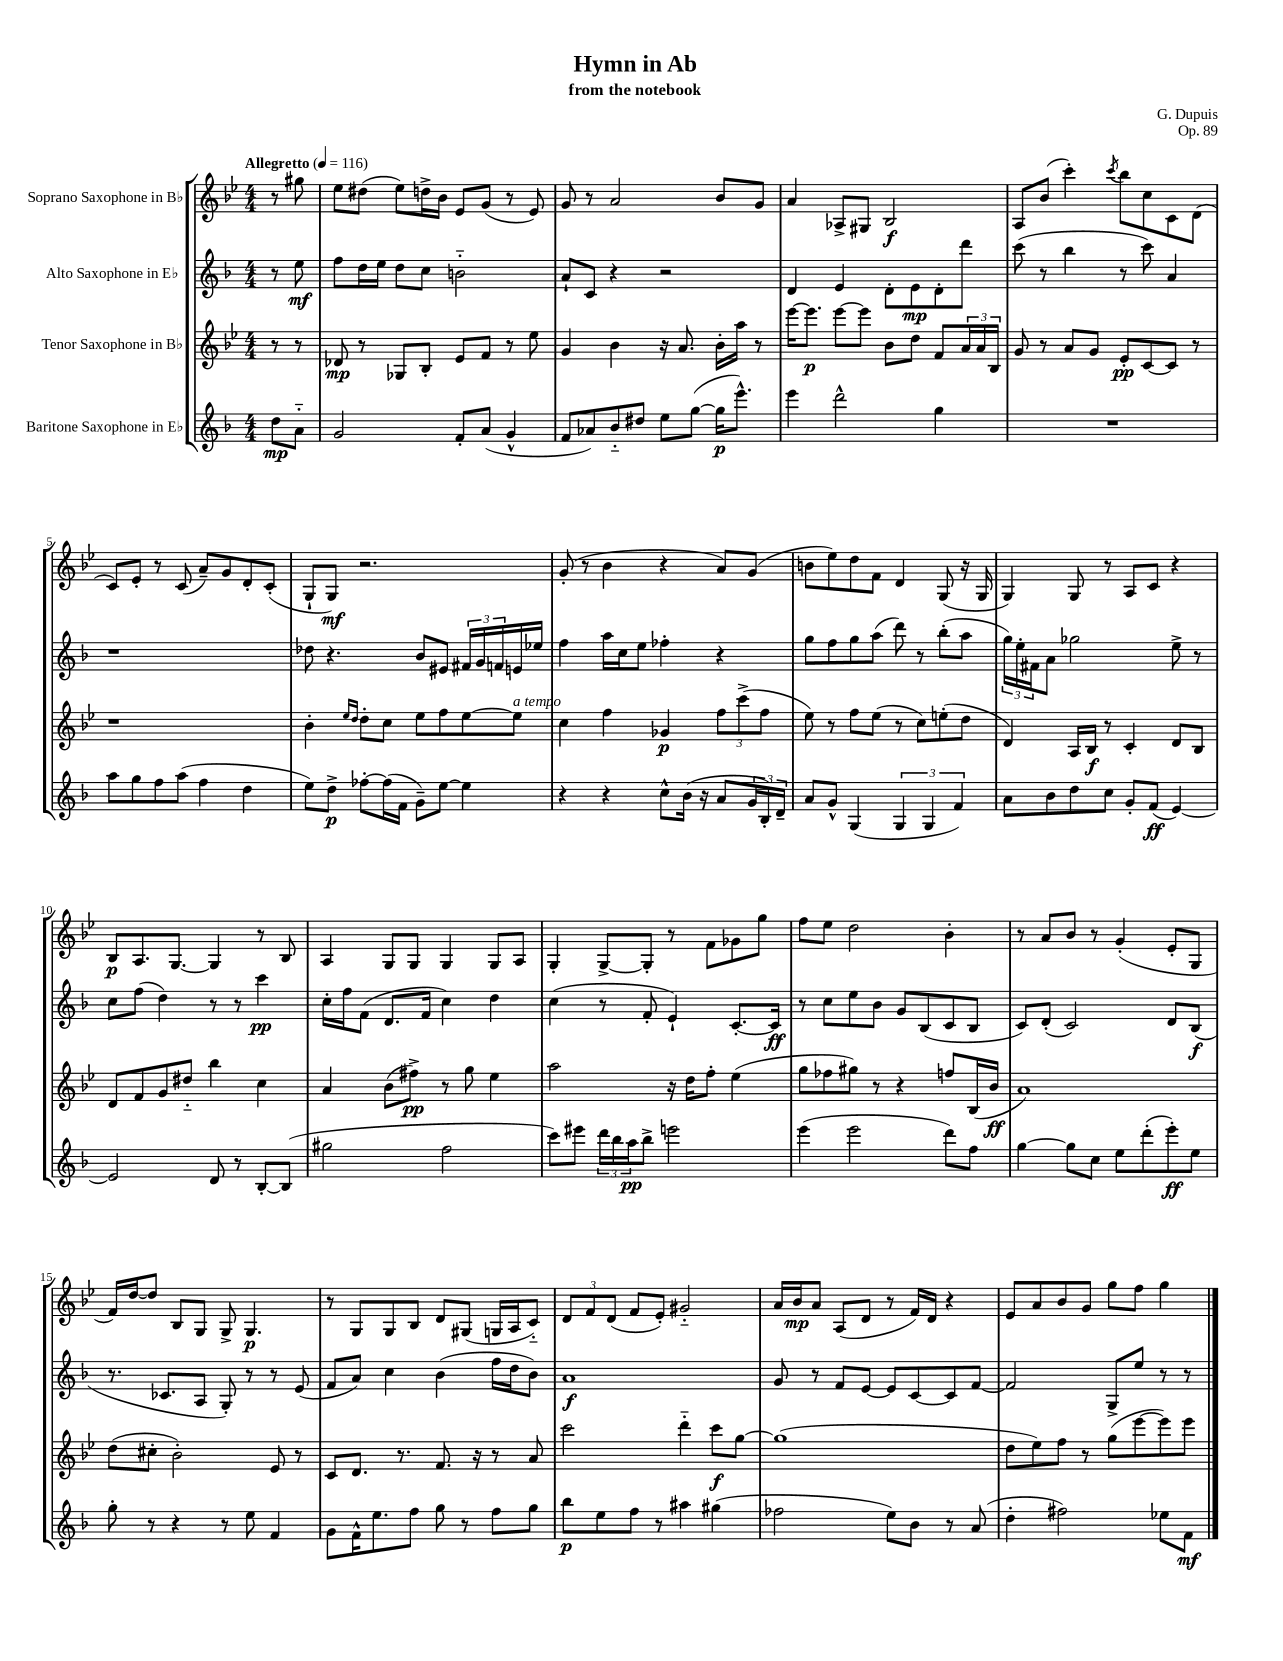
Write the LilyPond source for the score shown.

\header { title = "Hymn in Ab" composer = "G. Dupuis" subtitle = "from the notebook" opus = "Op. 89" }
<<
\new StaffGroup <<
\new Staff = "s0" \with { instrumentName = "Soprano Saxophone in Bb" } {
    \clef treble \key bes \major \numericTimeSignature \time 4/4 \partial 4 \tempo "Allegretto" 4 = 116
    r8 gis''8 |
    ees''8 dis''8( ees''8) d''16-> bes'16 ees'8 g'8( r8 ees'8) |
    g'8 r8 a'2 bes'8 g'8 |
    a'4 aes8-> gis8 bes2\f |
    a8 bes'8( c'''4-.) \acciaccatura { c'''8 } bes''8 c''8 c'8 d'8( |
    c'8) ees'8-. r8 c'8( a'8--) g'8 d'8-. c'8-.( |
    g8-! g8\mf) r2. |
    g'8-.( r8 bes'4 r4 a'8) g'8( |
    b'8 ees''8) d''8 f'8 d'4 g8( r16 g16 |
    g4) g8 r8 a8 c'8 r4 |
    bes8\p a8. g8.~ g4 r8 bes8 |
    a4 g8 g8 g4 g8 a8 |
    g4-. g8~-> g8-. r8 f'8 ges'8 g''8 |
    f''8 ees''8 d''2 bes'4-. |
    r8 a'8 bes'8 r8 g'4-.( ees'8-. g8 |
    f'16) d''16~ d''8 bes8 g8 g8-> g4.\p |
    r8 g8 g8 bes8 d'8 gis8( g16 a16 c'8-_) |
    \tuplet 3/2 { d'8 f'8 d'8( } f'8 ees'8-.) gis'2-_ |
    a'16 bes'16\mp a'8 a8( d'8 r8 f'16) d'16 r4 |
    ees'8 a'8 bes'8 g'8 g''8 f''8 g''4 \bar "|." |
}
\new Staff = "s1" \with { instrumentName = "Alto Saxophone in Eb" } {
    \clef treble \key f \major \numericTimeSignature \time 4/4 \partial 4
    r8 e''8\mf |
    f''8 d''16 e''16 d''8 c''8 b'2-_ |
    a'8-! c'8 r4 r2 |
    d'4 e'4 d'8-. e'8\mp d'8-. d'''8 |
    c'''8( r8 bes''4 r8 c'''8) a'4 |
    r1 |
    des''8 r4. bes'8 eis'8 \tuplet 3/2 { fis'16 g'16 f'16 } e'16 ees''16 |
    f''4 a''16 c''16 e''8 fes''4-. r4 |
    g''8 f''8 g''8 a''8( d'''8) r8 bes''8-.( a''8 |
    \tuplet 3/2 { g''16) e''16-. fis'16 } a'8 ges''2 e''8-> r8 |
    c''8 f''8( d''4) r8 r8 c'''4\pp |
    c''16-. f''16 f'8( d'8. f'16 c''4) d''4 |
    c''4( r8 f'8-. e'4-!) c'8.~-. c'16\ff |
    r8 c''8 e''8 bes'8 g'8 bes8( c'8 bes8 |
    c'8) d'8-.( c'2) d'8 bes8\f( |
    r8. ces'8. a8 g8-.) r8 r8 e'8( |
    f'8 a'8) c''4 bes'4( f''16 d''16 bes'8) |
    a'1\f |
    g'8 r8 f'8 e'8~ e'8 c'8~ c'8 f'8~ |
    f'2 g8-> e''8 r8 r8 \bar "|." |
}
\new Staff = "s2" \with { instrumentName = "Tenor Saxophone in Bb" } {
    \clef treble \key bes \major \numericTimeSignature \time 4/4 \partial 4
    r8 r8 |
    des'8\mp r8 ges8 bes8-. ees'8 f'8 r8 ees''8 |
    g'4 bes'4 r16 a'8. bes'16-. a''16 r8 |
    ees'''16~ ees'''8.\p ees'''8~ ees'''8 bes'8 d''8 f'8 \tuplet 3/2 { a'16 a'16 bes16 } |
    g'8 r8 a'8 g'8 ees'8-.\pp c'8~ c'8 r8 |
    r1 |
    bes'4-. \grace { ees''16 d''16 } d''8-. c''8 ees''8 f''8 ees''8~ ees''8^\markup { \italic "a tempo" } |
    c''4 f''4 ges'4\p \tuplet 3/2 { f''8 c'''8->( f''8 } |
    ees''8) r8 f''8 ees''8( r8 c''8) e''8-.( d''8 |
    d'4) a16 bes16\f r8 c'4-. d'8 bes8 |
    d'8 f'8 g'8 dis''8-_ bes''4 c''4 |
    a'4 bes'8( fis''8->\pp) r8 g''8 ees''4 |
    a''2 r16 d''16 f''8-. ees''4( |
    g''8 fes''8 gis''8) r8 r4 f''8 bes16( bes'16\ff |
    a'1) |
    d''8( cis''8-. bes'2-.) ees'8 r8 |
    c'8 d'8. r8. f'8. r16 r8 a'8 |
    c'''2 d'''4-_ c'''8\f g''8~ |
    g''1( |
    d''8 ees''8) f''8 r8 g''8( ees'''8~ ees'''8) ees'''8 \bar "|." |
}
\new Staff = "s3" \with { instrumentName = "Baritone Saxophone in Eb" } {
    \clef treble \key f \major \numericTimeSignature \time 4/4 \partial 4
    d''8\mp a'8-_ |
    g'2 f'8-. a'8( g'4-^ |
    f'8 aes'8) bes'8-_ dis''8 e''8 g''8~( g''16\p e'''8.-^) |
    e'''4 d'''2-^ g''4 |
    R1 |
    a''8 g''8 f''8 a''8( f''4 d''4 |
    e''8) d''8->\p fes''8~-. fes''16( f'16 g'8--) e''8~ e''4 |
    r4 r4 c''8-^ bes'16( r16 a'8 \tuplet 3/2 { g'16 bes16-.) d'16-- } |
    a'8 g'8-^ g4( \tuplet 3/2 { g4 g4 f'4) } |
    a'8 bes'8 d''8 c''8 g'8-. f'8\ff( e'4~) |
    e'2 d'8 r8 bes8~-. bes8( |
    gis''2 f''2 |
    c'''8) eis'''8 \tuplet 3/2 { d'''16 bes''16 a''16\pp } bes''8-> e'''2 |
    e'''4( e'''2 d'''8) f''8 |
    g''4~ g''8 c''8 e''8 d'''8-.( e'''8-.\ff) e''8 |
    g''8-. r8 r4 r8 e''8 f'4 |
    g'8 f'16-^ e''8. f''8 g''8 r8 f''8 g''8 |
    bes''8\p e''8 f''8 r8 ais''4 gis''4( |
    fes''2 e''8) bes'8 r8 a'8( |
    d''4-. fis''2) ees''8 f'8\mf \bar "|." |
}
>>
>>
